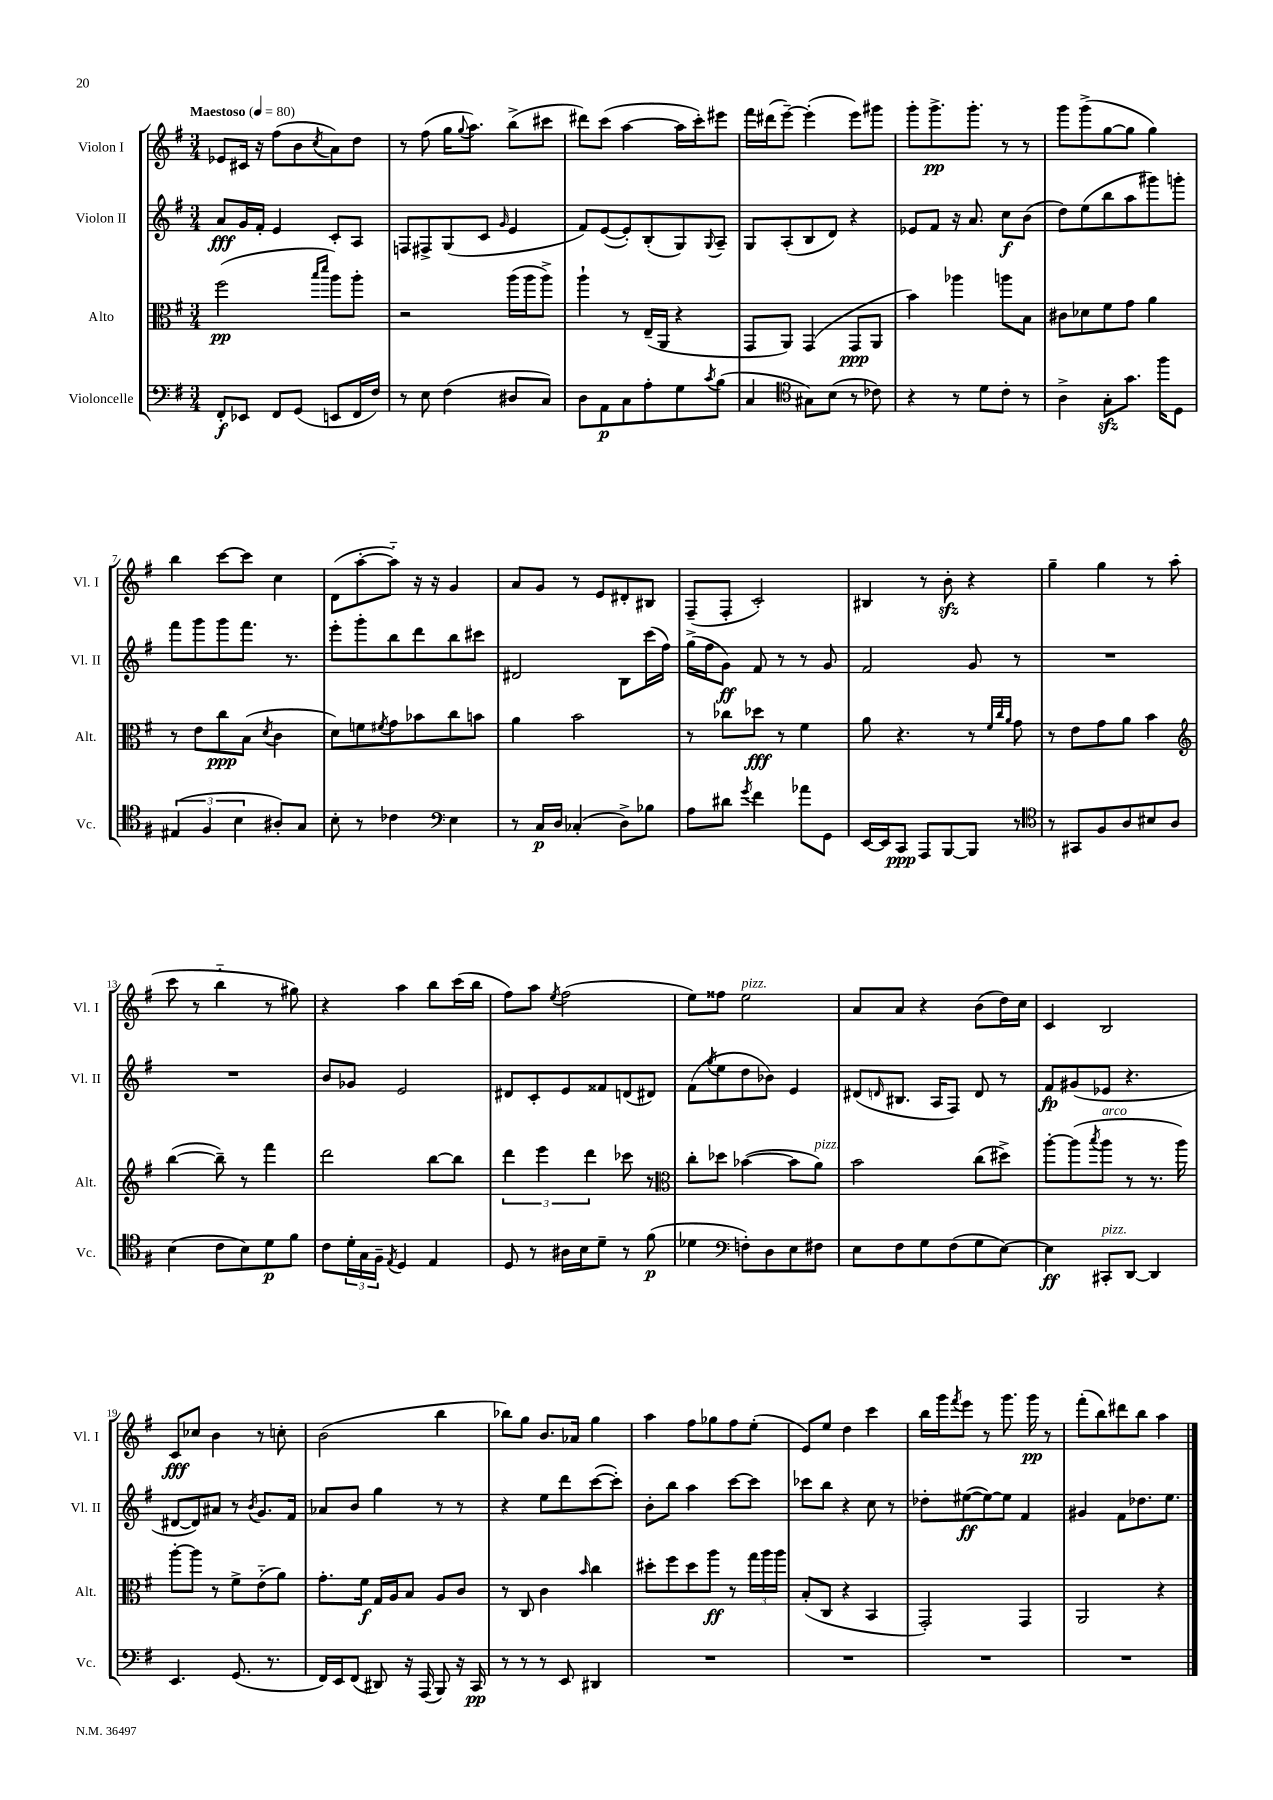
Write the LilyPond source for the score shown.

<<
\new StaffGroup <<
\new Staff = "s0" \with { instrumentName = "Violon I" shortInstrumentName = "Vl. I" } {
    \clef treble \key g \major \numericTimeSignature \time 3/4 \tempo "Maestoso" 4 = 80
    ees'8 cis'16 r16 fis''8( b'8 \acciaccatura { c''8 } a'8) d''8 |
    r8 fis''8( g''16 \appoggiatura { g''8 } a''8.) b''8->( cis'''8 |
    dis'''8) c'''8( a''4~ a''16 c'''16-.) eis'''8 |
    fis'''16 dis'''16( e'''8~--) e'''4-.( e'''8) gis'''8 |
    g'''8-. g'''8.->\pp g'''8.-. r8 r8 |
    g'''8 g'''8->( g''8~ g''8 g''4) |
    b''4 c'''8~ c'''8 c''4 |
    d'8( a''8~-. a''8-_) r16 r16 g'4 |
    a'8 g'8 r8 e'8 dis'8-. bis8 |
    fis8--( fis8-. c'2-.) |
    bis4 r8 b'8-.\sfz r4 |
    g''4-- g''4 r8 a''8( |
    c'''8 r8 b''4-_ r8 gis''8) |
    r4 a''4 b''8 c'''16( b''16 |
    fis''8) a''8 \acciaccatura { e''8 } fis''2( |
    e''8) fisis''8 e''2^\markup { \italic "pizz." } |
    a'8 a'8 r4 b'8( d''16) c''16 |
    c'4 b2 |
    c'8\fff ces''8 b'4 r8 c''8-. |
    b'2( b''4 |
    bes''8) g''8 b'8. aes'16 g''4 |
    a''4 fis''8 ges''8 fis''8 e''8-.( |
    e'8) e''8 d''4 c'''4 |
    b''16 g'''16 \acciaccatura { fis'''8 } e'''8 r8 g'''8. g'''16\pp r8 |
    fis'''8-.( b''8) dis'''8 b''8 a''4 \bar "|." |
}
\new Staff = "s1" \with { instrumentName = "Violon II" shortInstrumentName = "Vl. II" } {
    \clef treble \key g \major \numericTimeSignature \time 3/4
    a'8\fff g'16 fis'16-. e'4 c'8-. a8 |
    f8 fis8-> g8( c'8 \grace { g'16 } e'4 |
    fis'8) e'8~( e'8-.) b8-.( g8) \appoggiatura { g8 } a8-- |
    g8 a8-.( b8 d'8) r4 |
    ees'8 fis'8 r16 a'8. c''8\f b'8( |
    d''8) e''8( b''8 a''8 gis'''8) g'''8-. |
    fis'''8 g'''8 g'''8 fis'''8. r8. |
    e'''8-. g'''8-. b''8 d'''8 b''8 cis'''8 |
    dis'2 b8 c'''16( fis''16) |
    g''16->( fis''16 g'8\ff) fis'8 r8 r8 g'8 |
    fis'2 g'8 r8 |
    R2. |
    R2. |
    b'8 ges'8 e'2 |
    dis'8 c'8-. e'8 fisis'8 d'8( dis'8) |
    fis'8( \acciaccatura { g''8 } e''8 d''8 bes'8) e'4 |
    dis'8( \grace { d'16 } bis8. a16 fis8) d'8 r8 |
    fis'8\fp gis'8( ees'8 r4. |
    dis'8~ dis'8) ais'8 r8 \acciaccatura { b'8 } g'8. fis'16 |
    aes'8 b'8 g''4 r8 r8 |
    r4 e''8 d'''8 c'''8~( c'''8-.) |
    b'8-. b''8 a''4 c'''8~ c'''8 |
    ces'''8 b''8 r4 c''8 r8 |
    des''8-. eis''8~\ff( eis''8~) eis''8 fis'4 |
    gis'4 fis'8 des''8. e''8. \bar "|." |
}
\new Staff = "s2" \with { instrumentName = "Alto" shortInstrumentName = "Alt." } {
    \clef alto \key g \major \numericTimeSignature \time 3/4
    fis''2\pp( \grace { b''16 d'''16 } a''8) a''8-. |
    r2 a''16( a''16 a''8->) |
    a''4-! r8 e16--( a,16 r4 |
    g,8 a,8) g,4( g,8\ppp a,8 |
    b'4) aes''4 a''8 b8 |
    cis'8 des'8 fis'8 g'8 a'4 |
    r8 e'8 c''8\ppp b8( \acciaccatura { d'8 } c'4 |
    d'8) f'8 \acciaccatura { fis'8 } g'8 bes'8 c''8 b'8 |
    a'4 b'2 |
    r8 ces''8 des''8\fff r8 fis'4 |
    a'8 r4. r8 \grace { fis'32 c''32 a'32 } g'8 |
    r8 e'8 g'8 a'8 b'4 |
    \clef treble b''4~( b''8--) r8 fis'''4 |
    d'''2 b''8~ b''8 |
    \tuplet 3/2 { d'''4 e'''4 d'''4 } ces'''8 r8 |
    \clef alto c''8-. des''8 bes'4~( bes'8 a'8^\markup { \italic "pizz." }) |
    b'2 c''8( dis''8->) |
    a''8~-. a''8( \acciaccatura { b''8 } a''8^\markup { \italic "arco" } r8 r8. a''16) |
    a''8~-. a''8 r8 fis'8-> e'8-_( a'8) |
    g'8.-. fis'16\f g16 a16 b8 a8 c'8 |
    r8 c8 c'4 \grace { b'16 } c''4 |
    dis''8-. fis''8 dis''8 a''8\ff r8 \tuplet 3/2 { g''16 a''16 a''16 } |
    b8-.( c8 r4 b,4 |
    g,2-.) g,4 |
    a,2 r4 \bar "|." |
}
\new Staff = "s3" \with { instrumentName = "Violoncelle" shortInstrumentName = "Vc." } {
    \clef bass \key g \major \numericTimeSignature \time 3/4
    fis,8-.\f ees,8 fis,8 g,8( e,8 fis,16 fis16) |
    r8 e8 fis4( dis8 c8) |
    d8 a,8\p c8 a8-. g8 \acciaccatura { c'8 } b8( |
    c4 \clef tenor gis8) b8( r8 ces'8) |
    r4 r8 d'8 c'8-. r8 |
    a4-> g8-.\sfz g'8. fis''16 d8 |
    \tuplet 3/2 { eis4( fis4 b4 } ais8-.) g8 |
    b8-. r8 ces'4 \clef bass e4 |
    r8 c16\p d16 ces4-.( d8->) bes8 |
    a8 dis'8 \acciaccatura { g'8 } fis'4 aes'8 g,8 |
    e,16~ e,16 c,8\ppp a,,8 b,,8~ b,,8 r8 |
    \clef tenor r8 gis,8 fis8 a8 bis8 a8 |
    b4( c'8 b8) d'8\p fis'8 |
    c'8 \tuplet 3/2 { d'16-. g16 fis16-- } \acciaccatura { e8 } d4 e4 |
    d8 r8 ais16 b16 d'8-- r8 fis'8\p( |
    des'4 \clef bass f8-.) d8 e8 fis8 |
    e8 fis8 g8 fis8( g8 e8~) |
    e4\ff cis,8-.^\markup { \italic "pizz." } d,8~ d,4 |
    e,4. g,8.( r8. |
    fis,16) e,16 fis,8( dis,8) r16 a,,16( b,,8) r16 c,16\pp |
    r8 r8 r8 e,8 dis,4 |
    R2. |
    R2. |
    R2. |
    R2. \bar "|." |
}
>>
>>
